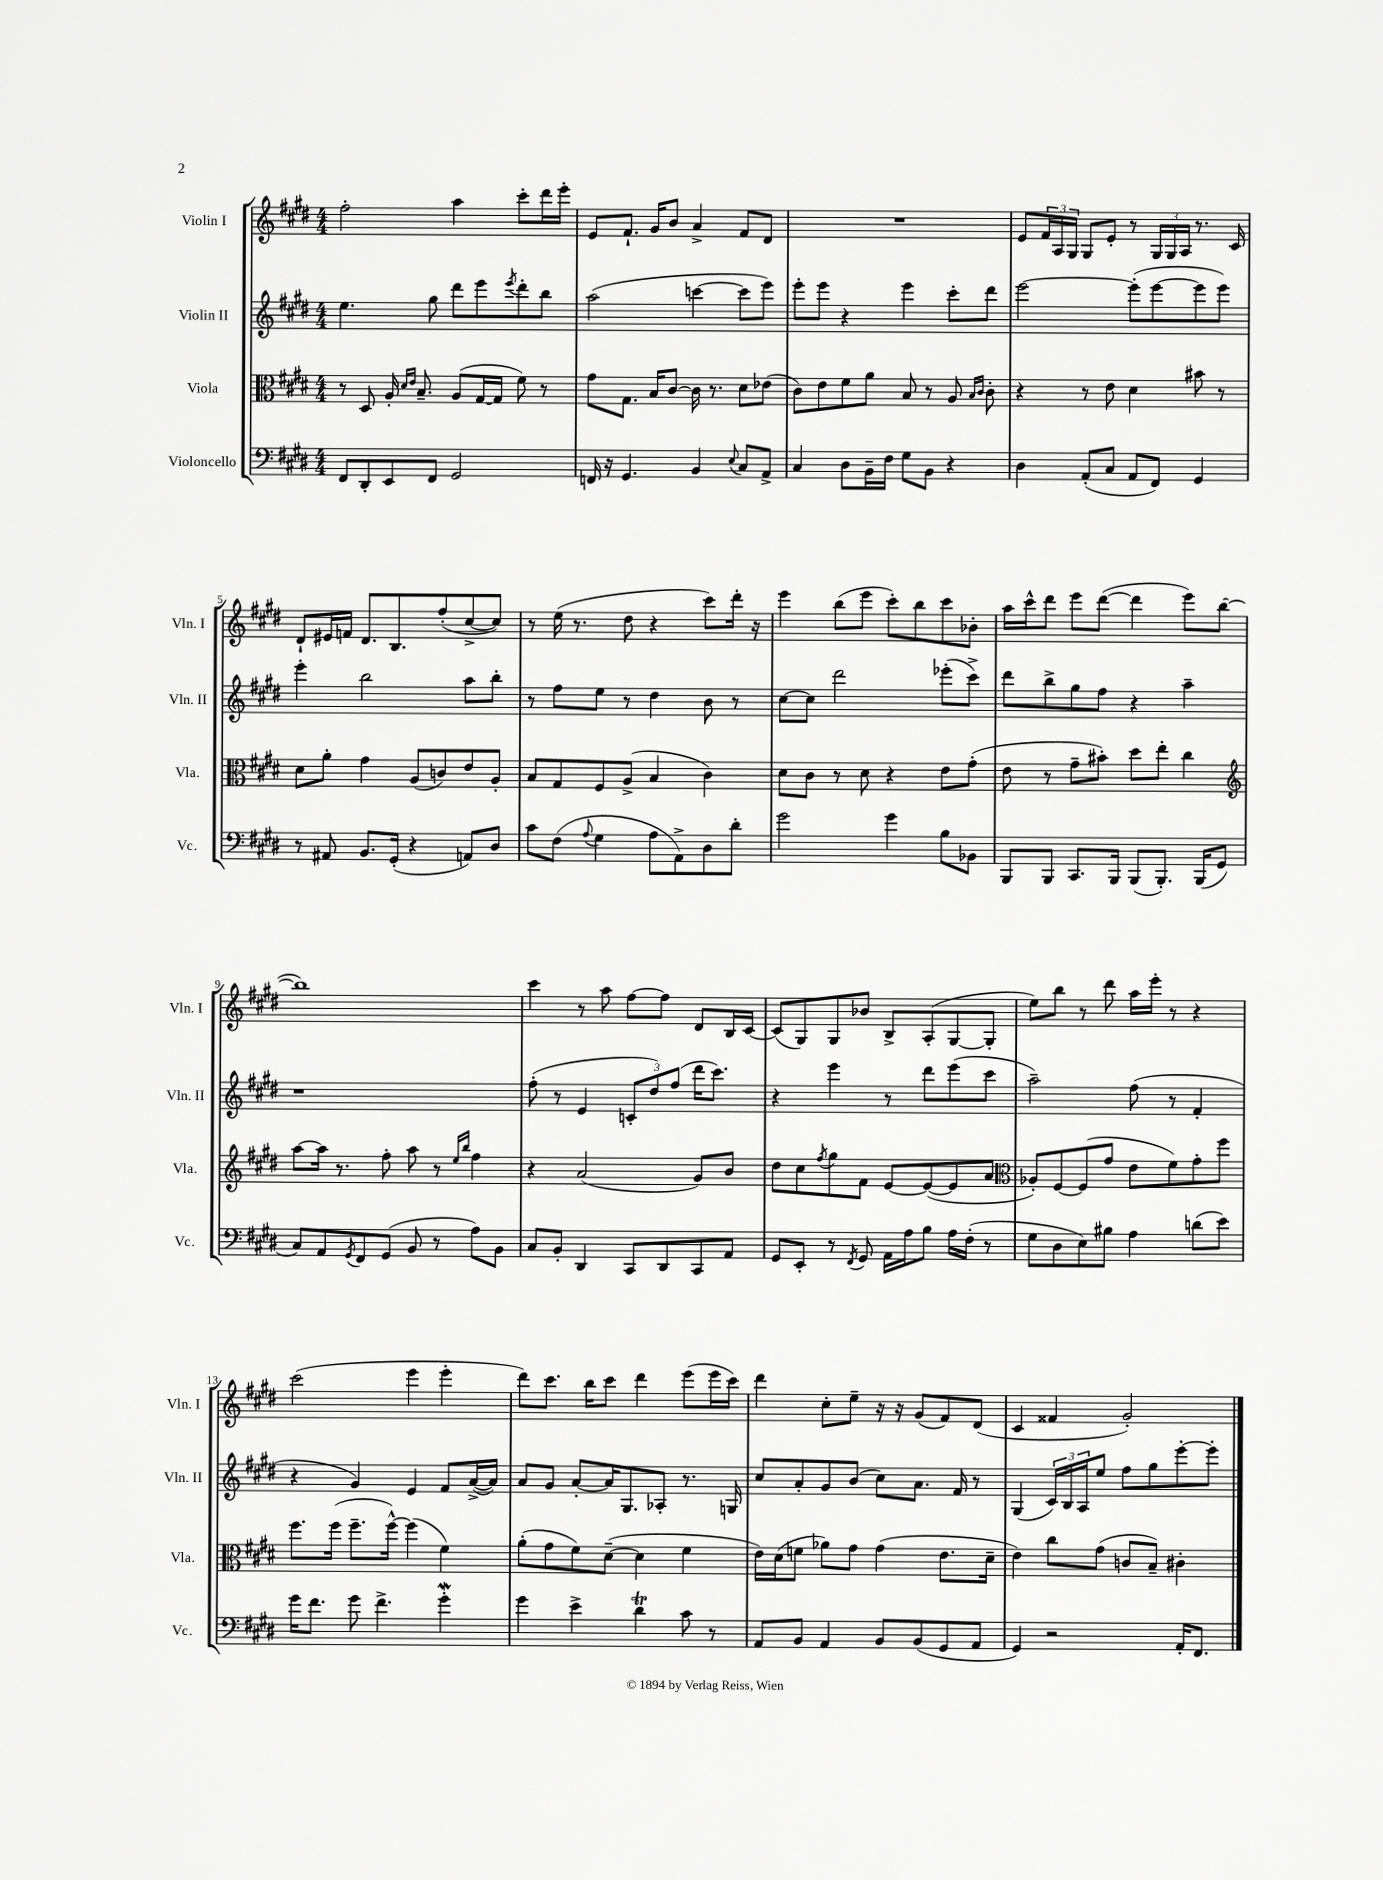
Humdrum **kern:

**kern	**kern	**kern	**kern
*part4	*part3	*part2	*part1
*staff4	*staff3	*staff2	*staff1
*I"Violoncello	*I"Viola	*I"Violin II	*I"Violin I
*I'Vc.	*I'Vla.	*I'Vln. II	*I'Vln. I
*clefF4	*clefC3	*clefG2	*clefG2
*k[f#c#g#d#]	*k[f#c#g#d#]	*k[f#c#g#d#]	*k[f#c#g#d#]
*M4/4	*M4/4	*M4/4	*M4/4
=1	=1	=1	=1
8FF#/L	8r	4.ee\	2ff#'\
8DD#'/	8D#/	.	.
8EE/	16A'/	.	.
.	16qqd#/LL	.	.
.	16qqe/JJ	.	.
.	8.B~/	.	.
8FF#/J	.	8gg#\	.
2GG#/	(8A/L	8ddd#\L	4aa\
.	[16G#/L	8eee\	.
.	16G#/JJ]	.	.
.	.	8qeee/	.
.	8f#\)	8ddd#'\	8ccc#'\L
.	8r	8bb\J	16ddd#\L
.	.	.	16eee'\JJ
=2	=2	=2	=2
16FFn/	8g#\L	(2aa\	8e/L
16r	.	.	.
4.GG#/	8.G#\J	.	8.f#`/J
.	16B/KL	.	16g#/KL
.	[8c#/J	.	8b/J
4BB/	16c#\]	[4cccn\	4a^/
.	8.r	.	.
8qqE/	.	.	.
8C#/L	8d#\L	8ccc\L]	8f#/L
8AA^/J	(8e-X\J	8eee\J)	8d#/J
=3	=3	=3	=3
4C#/	8c#\L)	8eee'\L	1r
.	8e\	8eee\J	.
8D#\L	8f#\	4r	.
16BB~\L	8a\J	.	.
16F#\JJ	.	.	.
8G#\L	8B/	4eee\	.
8BB\J	8r	.	.
4r	8A/	8ccc#'\L	.
.	16qqB/LL	.	.
.	16qqc#/JJ	.	.
.	8c#'\	8ddd#\J	.
=4	=4	=4	=4
4D#\	4r	[2eee\	8e/L
.	.	.	24f#/L
.	.	.	24A/
.	.	.	24G#/JJ
(8AA'/L	8r	.	8G#/L
8C#/J	8e\	.	8e'/J
8AA/L	4d#\	(8eee'\L]	8r
8FF#/J)	.	[8eee\	24G#/LL
.	.	.	24G#/
.	.	.	24A/JJ
4GG#/	8b#X\	8eee\]	8.r
.	8r	8eee\J)	.
.	.	.	16c#/
!!LO:LB:g=z
=5	=5	=5	=5
8r	8d#\L	4eee'\	8d#`/L
8AA#X/	8a'\J	.	16e#X/L
.	.	.	16fn/JJ
8.BB/L	4g#\	2bb\	8.d#/L
(16GG#'/Jk	.	.	8.B/
4r	(8A/L	.	.
.	8cn/)	.	(8ff#'/
8AAn/L)	8e/	8aa\L	[8cc#^/
8D#/J	8A'/J	8bb'\J	8cc#/J])
=6	=6	=6	=6
8c#\L	8B/L	8r	8r
(8F#\J	8G#/	8ff#\L	(16ee\
.	.	.	8.r
8qqA/	.	.	.
4G#\	8F#/	8ee\J	.
.	(8A^/J	8r	8dd#\
8A\L	4B/	4dd#\	4r
8AA^\)	.	.	.
8D#\	4c#\)	8b\	8ccc#\L)
8d#'\J	.	8r	16ddd#'\Jk
.	.	.	16r
=7	=7	=7	=7
2g#\	8d#\L	[8cc#\L	4eee\
.	8c#\J	8cc#\J]	.
.	8r	2ddd#\	(8bb\L
.	8d#\	.	8eee\J
4g#\	4r	.	8ccc#'\L)
.	.	.	8bb\
8B\L	8e\L	(8eee-X'\L	8ccc#\
8BB-X\J	(8g#'\J	8ccc#^\J)	8b-X'\J
=8	=8	=8	=8
8BBB/L	8e\	8ddd#\L	16aa\LL
.	.	.	16ccc#^^\J
8BBB/J	8r	8bb^\	8ddd#\J
8.CC#/L	8g#~\L	8gg#\	8eee\L
.	8b#X'\J)	8ff#\J	([8ddd#\J
16BBB/Jk	.	.	.
(8BBB/L	8dd#\L	4r	4ddd#\]
8.BBB'/J)	8ee'\J	.	.
.	4cc#\	4aa~\	8eee\L)
(16BBB/KL	.	.	.
8GG#/J	.	.	([8bb\J
!!LO:LB:g=z
=9	=9	=9	=9
*	*clefG2	*	*
8C#/L)	[8aa\L	1r	1bb])
8AA/	16aa\Jk]	.	.
.	8.r	.	.
8qGG#/	.	.	.
8FF#/	.	.	.
(8GG#/J	8ff#'\	.	.
8BB/	8aa\	.	.
8r	8r	.	.
.	16qqee/LL	.	.
.	16qqbb/JJ	.	.
8A\L)	4ff#\	.	.
8BB\J	.	.	.
=10	=10	=10	=10
8C#/L	4r	(8ff#'\	4ccc#\
8BB'/J	.	8r	.
4DD#/	(2a/	4e/	8r
.	.	.	8aa\
8CC#/L	.	12cn'/L	[8ff#\L
.	.	12dd#/)	.
8DD#/	.	.	8ff#\J]
.	.	(12ff#/J	.
8CC#/	8g#/L)	16ddd#\KL	8d#/L
.	.	8.ccc#\J)	.
8AA/J	8b/J	.	16B/L
.	.	.	[16c#/JJ
=11	=11	=11	=11
8GG#/L	8dd#\L	4r	(8c#/L]
8EE'/J	8cc#\	.	8G#/)
.	8qff#/	.	.
8r	8gg#\	4eee\	8G#/
8qFF#/	.	.	.
8GG#/	8f#\J	.	8b-X/J
16AA\LL	[8e/L	8r	8B^/L
16A\J	.	.	.
8B\J	(8e/_	8ddd#\L	(8A'/
16A\LL	8e/]	(8eee\	[8G#/
(16F#'\JJ	.	.	.
8r	8a/J	8ccc#\J	8G#'/J]
=12	=12	=12	=12
*	*clefC3	*	*
8G#\L	8A-X'/L)	2aa~\)	8ee\L)
8D#\	[8F#/	.	8bb\J
8E\)	(8F#/]	.	8r
8B#X\J	8g#/J	.	8ddd#\
4A\	8e\L	(8ff#\	16aa\LL
.	.	.	16eee'\JJ
.	8f#\)	8r	8r
(8dn\L	8g#'\	4f#'/	4r
8e\J)	8ff#\J	.	.
!!LO:LB:g=z
=13	=13	=13	=13
16g#\KL	8.ff#\L	4r	(2ccc#\
8.f#\J	.	.	.
.	(16ff#\Jk	.	.
8g#\	8.ff#~\L	4g#/)	.
4.f#^\	.	.	.
.	[16ff#^^\Jk)	.	.
.	(4ff#\]	4e/	4eee\
4g#W'\	4f#\)	8f#/L	4eee'\
.	.	([16a^/L	.
.	.	16a/JJ])	.
=14	=14	=14	=14
4g#\	(8a'\L	8a/L	8ddd#\L)
.	8g#\	8g#/J	8.ccc#\J
4e^\	8f#\)	[8a'/L	.
.	.	.	16bb\KL
.	([8d#~\J	16a/K]	8ccc#\J
.	.	8.G#/	.
4d#t\	4d#\]	.	4ddd#\
.	.	8A-X'/J	.
8c#\	4f#\	8.r	(8eee\L
8r	.	.	16eee\L
.	.	16Gn/	16ccc#\JJ)
=15	=15	=15	=15
8AA/L	16e\LL)	8cc#/L	4ddd#\
.	(16d#\J	.	.
8BB/J	8fn\J	8a'/	.
4AA/	8a-X\L)	8g#/	8cc#'\L
.	8g#\J	(8b/J	8ee~\J
8BB/L	(4g#\	8cc#\L)	16r
.	.	.	16r
(8BB/	.	8.a\J	(8g#/L
8GG#/	8.e\L	.	8f#/)
.	.	16f#/	.
8AA/J	.	8r	(8d#/J
.	16d#~\Jk	.	.
=16	=16	=16	=16
4GG#/)	4e\)	(4G#/	4c#/
2r	8cc#\L	24c#/LL)	4f##X/
.	.	24B/	.
.	.	24A/J	.
.	(8g#\J	8ee/J	.
.	8cn/L	8ff#\L	2g#'/)
.	8B~/J)	8gg#\	.
16AA'/KL	4c#X'\	[8eee'\	.
8.FF#/J	.	.	.
.	.	8eee'\J]	.
==	==	==	==
*-	*-	*-	*-
